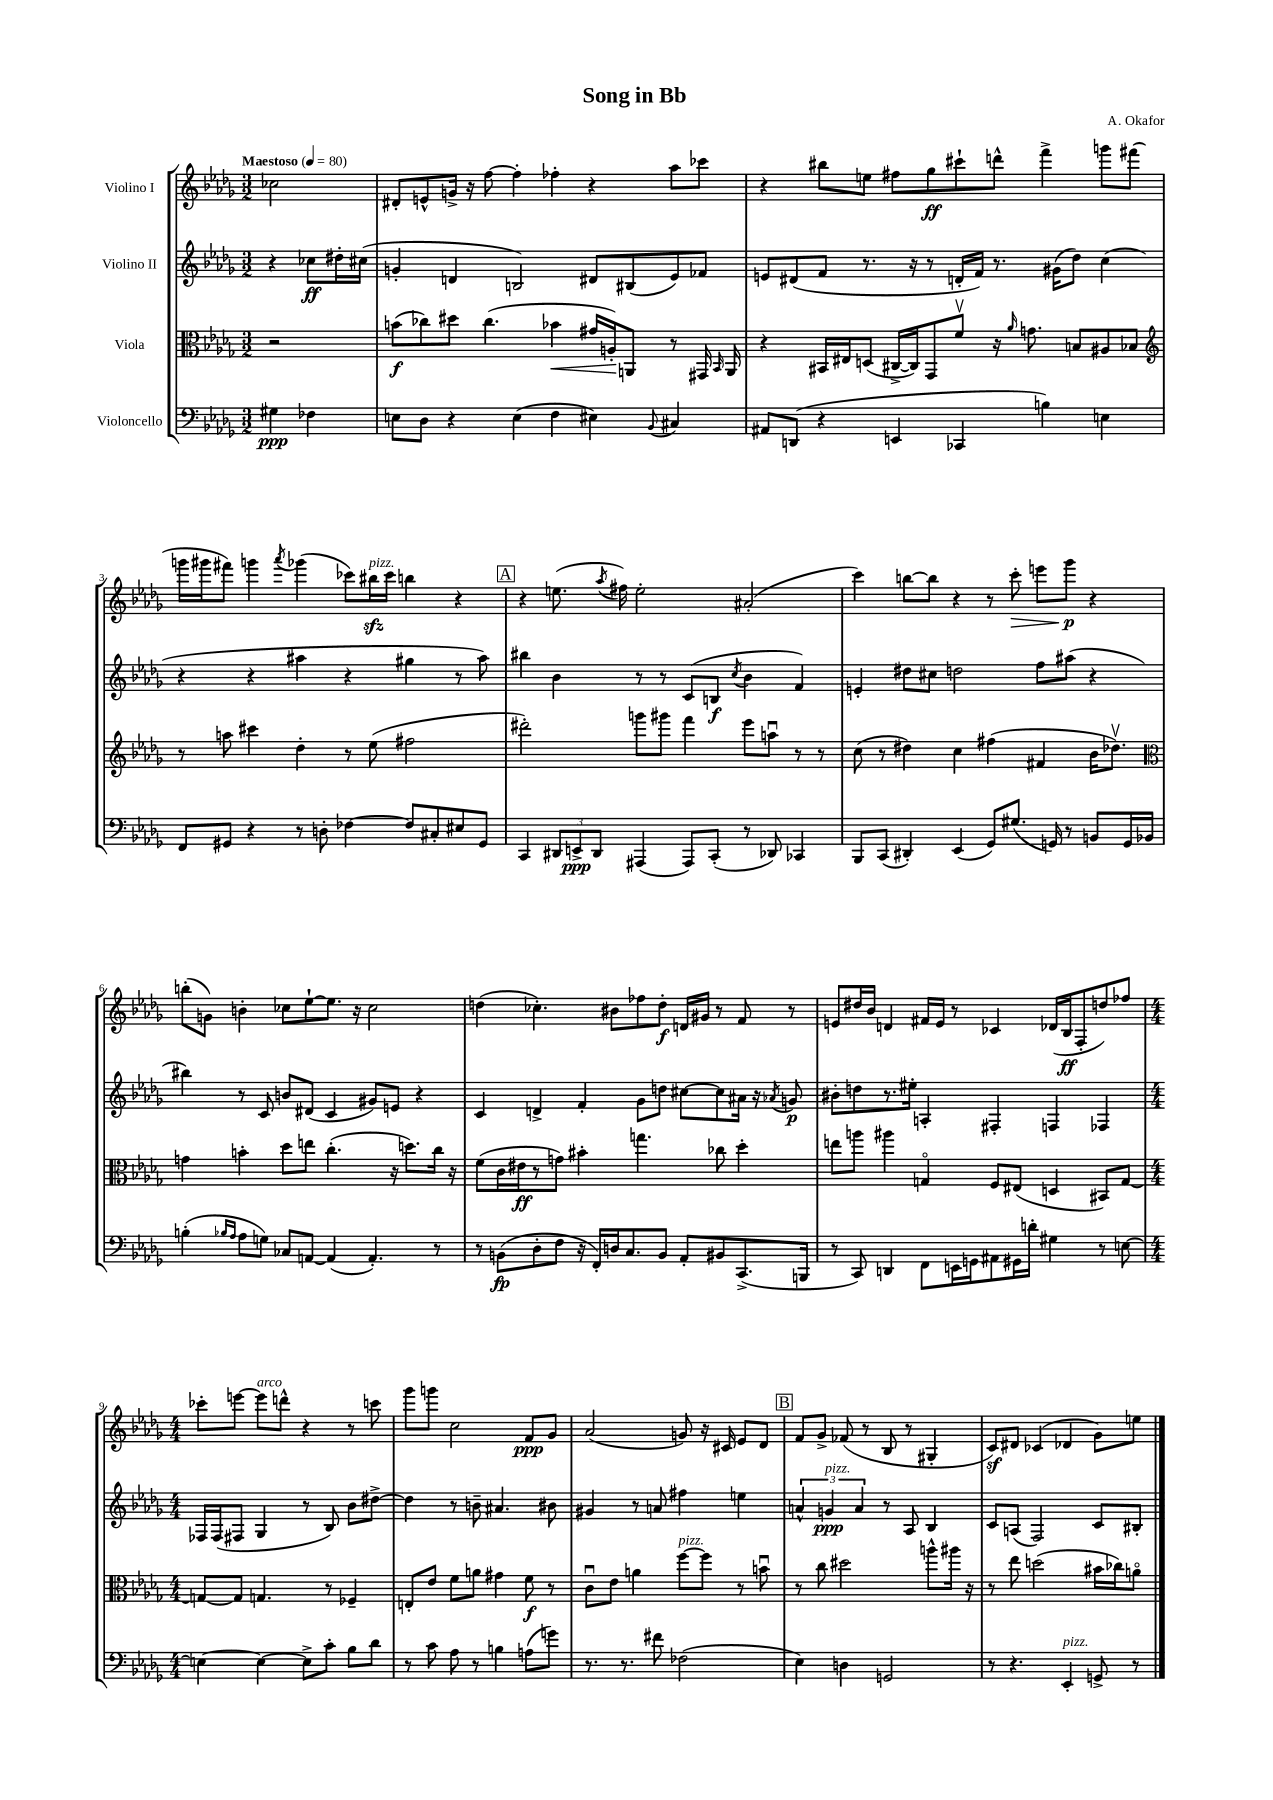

**kern	**kern	**kern	**kern
*staff4	*staff3	*staff2	*staff1
*clefF4	*clefC3	*clefG2	*clefG2
*k[b-e-a-d-g-]	*k[b-e-a-d-g-]	*k[b-e-a-d-g-]	*k[b-e-a-d-g-]
*M3/2	*M3/2	*M3/2	*M3/2
*MM80	*MM80	*MM80	*MM80
4G#	2r	4r	2cc-
4F-	.	8cc-	.
.	.	16dd#'	.
.	.	(16cc#	.
=	=	=	=
8E	(8b	4g'	8d#'
8D-	8cc-)	.	8e^^
4r	8dd#	4d	16g^
.	.	.	16r
.	(4.cc-	.	[8ff
(4E	.	2B)	4ff']
4F	4b-	.	4ff-'
4E#)	16g#	8d#	4r
.	16A')	.	.
.	8AA	(8B#	.
8qqBB-	.	.	.
4C#	8r	8e-)	8aa-
.	16GG#	8f-	8ccc-
.	16qqBB-	.	.
.	16AA	.	.
=	=	=	=
8AA#	4r	8e	4r
(8DD	.	(8d#	.
4r	16BB#	8f	8bb#
.	16E#	.	.
.	(8D	8.r	8ee
4EE	[16C#^	.	8ff#
.	16C#])	16r	.
.	8GG-	8r	8gg-
4CC-	8fv	16d'	8ccc#`
.	.	16f)	.
.	16r	8.r	8ddd^^
.	16qqa-	.	.
.	8.g	.	.
4B)	.	.	4fff^
.	.	(16g#	.
.	8B	8dd-)	.
4E	8A#	(4cc	8ggg
.	8B-	.	(8fff#
=	=	=	=
*	*clefG2	*	*
8FF	8r	4r	16ggg
.	.	.	16ggg#
8GG#	8aa	.	8fff#)
4r	4ccc#	4r	4ggg
.	.	.	8qaaa-
8r	4dd-'	4aa#	(4ggg-
8D'	.	.	.
[4F-	8r	4r	8ccc-)
.	(8ee-	.	16bb#
.	.	.	16ccc-
8F-]	2ff#	4gg#	4bb
8C#'	.	.	.
8E#	.	8r	4r
8GG#	.	8aa#)	.
=	=	=	=
4CC	2ddd#')	4bb#	4r
12DD#	.	4b-	(8.ee
12EE^	.	.	.
12DD#	.	.	.
.	.	.	8qaa-
.	.	.	16ff#)
(4AAA#	8ggg	8r	2ee'
.	8ggg#	8r	.
8AAA#)	4fff	(8c	.
(8CC'	.	8B	.
.	.	8qcc	.
8r	8eee-	4b-	(2a#'
8DD-)	8aau	.	.
4CC-	8r	4f)	.
.	8r	.	.
=	=	=	=
8BBB-	(8cc	4e'	4ccc)
(8CC	8r	.	.
4DD#')	4dd#)	8dd#	[8bb
.	.	8cc#	8bb]
(4EE-	4cc	2dd	4r
8GG-)	(4ff#	.	8r
(8.G#	.	.	8ccc'
.	4f#	8ff	8eee
16GG)	.	.	.
8r	.	(8aa#	8ggg-
8BB	16b-	4r	4r
.	8.dd-v)	.	.
16GG	.	.	.
16BB-	.	.	.
=	=	=	=
*	*clefC3	*	*
(4B'	4g	4bb#)	(8bb'
.	.	.	8g)
16qqB-	.	.	.
16qqA-	.	.	.
8A-	4b'	8r	4b'
8G)	.	8c	.
8C-	8dd-	8b	8cc-
[8AA	8ee	(8d#	[8ee-`
(4AA]	(4.cc'	4c	8.ee-]
.	.	.	16r
4.AA')	.	8g#)	2cc-
.	16r	8e	.
.	8.dd)	.	.
.	.	4r	.
8r	16cc	.	.
.	16r	.	.
=	=	=	=
8r	(8f	4c	(4dd
(8BB	16c	.	.
.	16e#	.	.
8D-'	8r	4d^	4.cc-')
8F	8g)	.	.
16r	4b#'	4f'	.
16FF')	.	.	.
16D	.	.	8b#
8.C	.	.	.
.	4.gg	8g-	8ff-
8BB	.	8dd	8dd'
8AA-'	.	[8cc#	16d
.	.	.	16g#
8BB#	8cc-	8cc#]	8r
(8.CC^	4dd-'	16a#	8f
.	.	16r	.
.	.	8qa-	.
.	.	8g	8r
16BBB	.	.	.
=	=	=	=
8r	8ee	8b#'	8e
8CC)	8aa	8dd	16dd#
.	.	.	16b-
4DD	4aa#	8.r	4d
.	.	16ee#'	.
8FF	4Go	4A'	16f#
.	.	.	16e
16EE	.	.	8r
16GG	.	.	.
8AA#	8F	4F#'	4c-
16GG#	(8E#	.	.
16d'	.	.	.
4G#	4D	4F	(16d-
.	.	.	16B-
.	.	.	8F'
8r	8BB#)	4F-	8dd)
[8E	[8G	.	8ff-
=	=	=	=
*M4/4	*M4/4	*M4/4	*M4/4
4E_	8G_	16F-	8ccc-'
.	.	(16F-	.
.	8G]	8F#	[8eee
4E_	4.G	4G-	8eee]
.	.	.	8ddd^^
8E^]	.	8r	4r
8c'	8r	8B-)	.
8B-	4F-~	8b-	8r
8d-	.	[8dd#^	8ccc
=	=	=	=
8r	8E'	4dd#]	8ggg-
8c	8e-	.	8ggg
8A-	8f	8r	2cc
8r	8a	8b~	.
4B	4g#	4.a#	.
(8A	8f	.	8f
8g)	8r	8b#	8g-
=	=	=	=
8.r	8cu	4g#	(2a-
.	8e-	.	.
8.r	.	.	.
.	4a	8r	.
8f#	.	8a	.
(2F-	[8ff	4ff#	8g)
.	8ff]	.	16r
.	.	.	16c#
.	8r	4ee	8e-
.	8bu	.	8d-
=	=	=	=
4E-)	8r	6a^^	8f
.	8cc	.	8g-^
.	.	6g	.
4D	2dd#	.	(8f-
.	.	6a	.
.	.	.	8r
2GG	.	8r	8B-
.	.	8A-	8r
.	8aa^^	4B-	4G#'
.	16aa#	.	.
.	16r	.	.
=	=	=	=
8r	8r	8c	8c)
4.r	8ee-	(8A	8d#
.	(2dd	2F)	(4c-
4EE-'	.	.	4d-
8GG^	16b#	8c	8g-)
.	16cc-)	.	.
8r	8ao	8B#'	8ee
==	==	==	==
*-	*-	*-	*-
